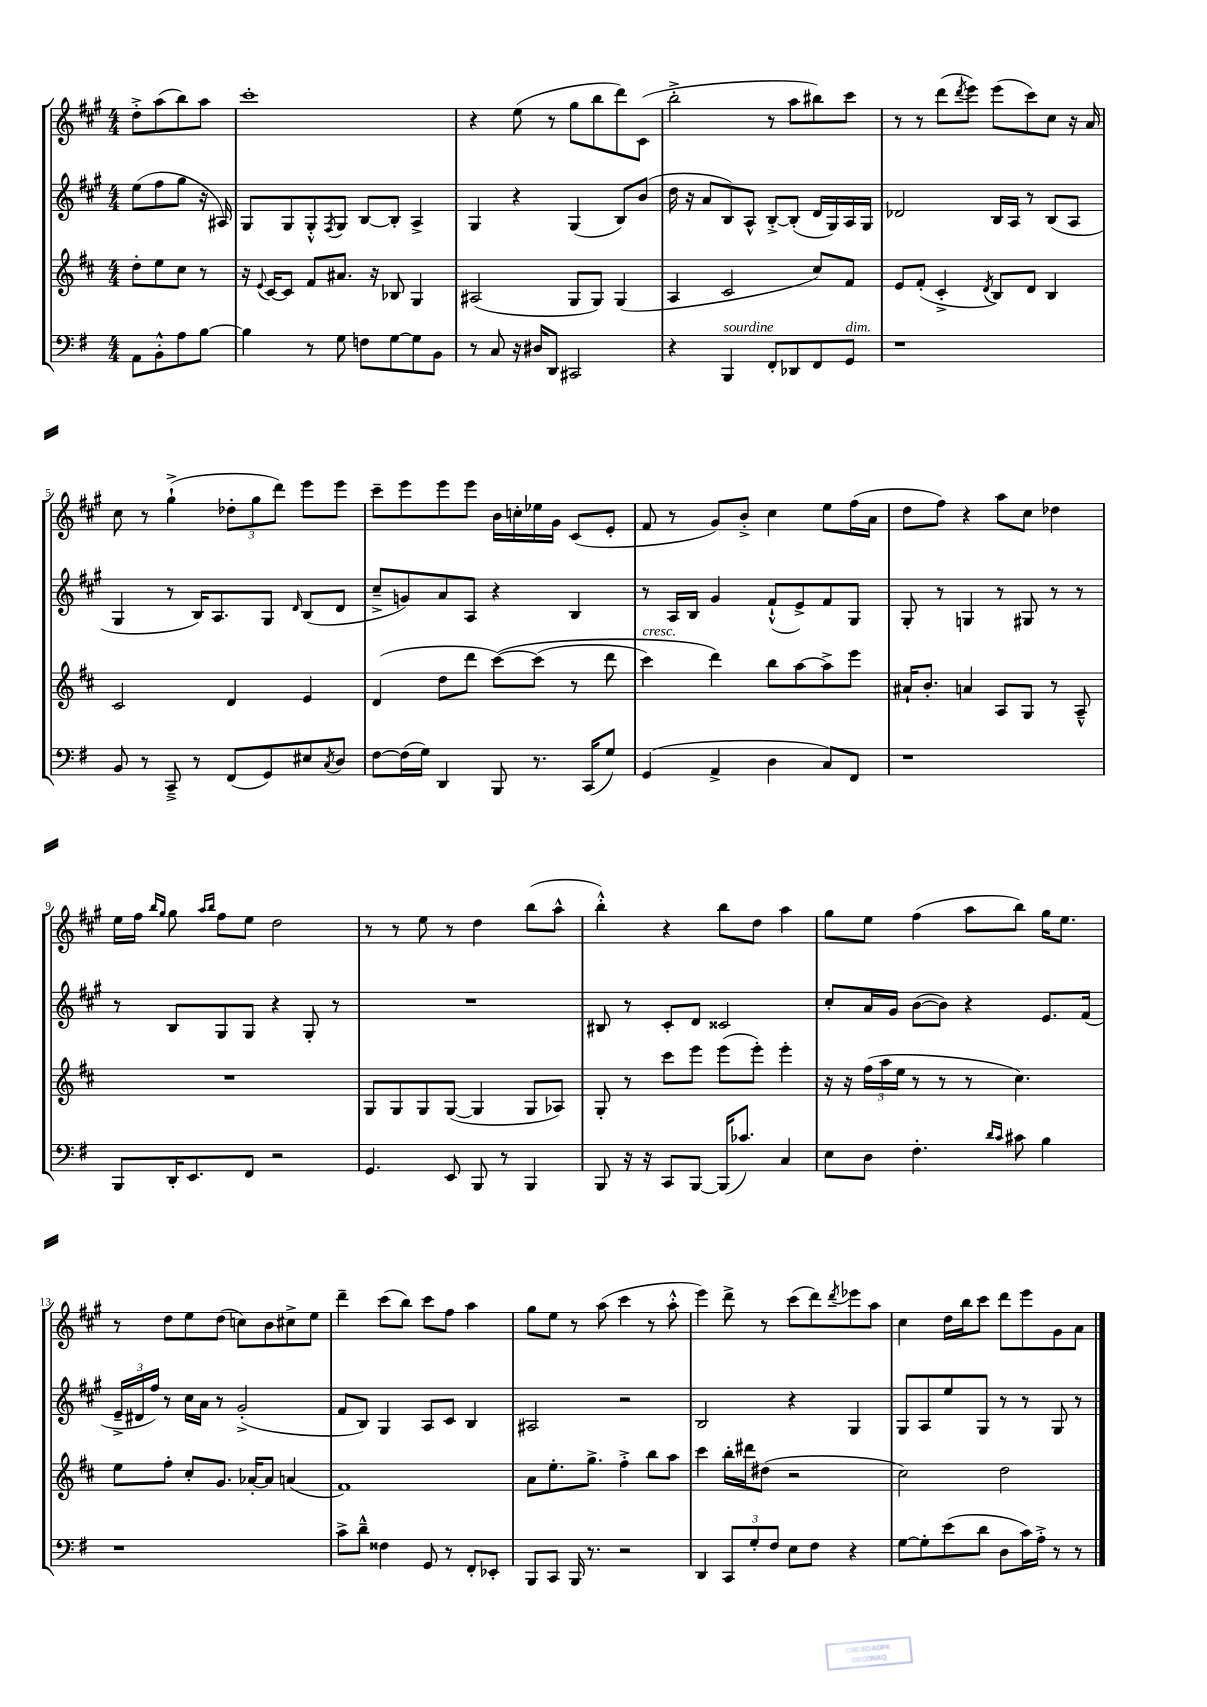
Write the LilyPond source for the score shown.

<<
\new StaffGroup <<
\new Staff = "s0" {
    \clef treble \key a \major \numericTimeSignature \time 4/4 \partial 2
    d''8-.-> a''8( b''8) a''8 |
    cis'''1-. |
    r4 e''8( r8 gis''8 b''8 d'''8) cis'8( |
    b''2-.-> r8 a''8 bis''8) cis'''8 |
    r8 r8 d'''8( \acciaccatura { d'''8 } e'''8) e'''8( cis'''8) cis''8 r16 a'16 |
    cis''8 r8 gis''4-!->( \tuplet 3/2 { des''8-. gis''8 d'''8) } e'''8 e'''8 |
    cis'''8-- e'''8 e'''8 e'''8 b'16 c''16-. ees''16 gis'16 cis'8( e'8-. |
    fis'8 r8 gis'8) b'8-.-> cis''4 e''8 fis''16( a'16 |
    d''8 fis''8) r4 a''8 cis''8 des''4 |
    e''16 fis''16 \grace { b''16 gis''16 } gis''8 \grace { a''16 b''16 } fis''8 e''8 d''2 |
    r8 r8 e''8 r8 d''4 b''8( a''8-^ |
    b''4-.-^) r4 b''8 d''8 a''4 |
    gis''8 e''8 fis''4( a''8 b''8) gis''16 e''8. |
    r8 d''8 e''8 d''8( c''8) b'8 cis''8-> e''8 |
    d'''4-- cis'''8( b''8) cis'''8 fis''8 a''4 |
    gis''8 e''8 r8 a''8( cis'''4 r8 a''8-.-^ |
    e'''4) d'''8-> r8 cis'''8( d'''8) \acciaccatura { d'''8 } ees'''8 a''8 |
    cis''4 d''16 b''16 cis'''8 d'''8 e'''8 gis'8 a'8 \bar "|." |
}
\new Staff = "s1" {
    \clef treble \key a \major \numericTimeSignature \time 4/4 \partial 2
    e''8( fis''8 gis''8 r16 ais16) |
    gis8 gis8 gis8-.-^ \acciaccatura { fis8 } gis8 b8~ b8-. a4-> |
    gis4 r4 gis4( b8) b'8( |
    d''16 r16 a'8 b8) a8-^ b8~-.-> b8-.( d'16 gis16) a16 gis16 |
    des'2 b16 a16 r8 b8( a8 |
    gis4 r8 b16) a8. gis8 \grace { d'16 } b8( d'8 |
    cis''8---> g'8) a'8 a8 r4 b4 |
    r8 a16 b16 gis'4 fis'8-!-^( e'8->) fis'8 gis8 |
    gis8-. r8 g4 r8 gis8 r8 r8 |
    r8 b8 gis8 gis8 r4 gis8-. r8 |
    R1 |
    bis8 r8 cis'8-. d'8 cisis'2 |
    cis''8-. a'16 gis'16 b'8~( b'8) r4 e'8. fis'16( |
    \tuplet 3/2 { e'16---> dis'16 fis''16) } r8 cis''16 a'16 r8 gis'2-.->( |
    fis'8 b8) gis4 a8 cis'8 b4 |
    ais2 r2 |
    b2 r4 gis4 |
    gis8 a8 e''8 gis8 r8 r8 gis8 r8 \bar "|." |
}
\new Staff = "s2" {
    \clef treble \key d \major \numericTimeSignature \time 4/4 \partial 2
    d''8-. e''8 cis''8 r8 |
    r16 \appoggiatura { e'8 } cis'16~ cis'8 fis'8 ais'8. r16 bes8 g4 |
    ais2( g8 g8) g4( |
    a4 cis'2 cis''8) fis'8 |
    e'8 fis'8-.( cis'4-.-> \acciaccatura { d'8 } b8) d'8 b4 |
    cis'2 d'4 e'4 |
    d'4( d''8 d'''8 cis'''8~)\( cis'''8( r8 d'''8 |
    cis'''4^\markup { \italic "cresc." }) d'''4\) b''8 a''8~ a''8-> e'''8 |
    ais'16-! b'8.-. a'4 a8 g8 r8 a8---^ |
    R1 |
    g8 g8 g8 g8~( g4 g8 aes8) |
    g8-. r8 cis'''8 e'''8 e'''8( e'''8-.) e'''4-. |
    r16 r16 \tuplet 3/2 { fis''16( a''16 e''16 } r8 r8 r8 cis''4.) |
    e''8 fis''8-. cis''8-. g'8. aes'16~-. aes'8 a'4( |
    fis'1) |
    a'8 e''8.-. g''8.-> fis''4-.-> b''8 a''8 |
    cis'''4 b''16-. dis'''16 dis''8( r2 |
    cis''2) d''2 \bar "|." |
}
\new Staff = "s3" {
    \clef bass \key g \major \numericTimeSignature \time 4/4 \partial 2
    a,8 b,8-.-^ a8 b8~ |
    b4 r8 g8 f8 g8~ g8 b,8 |
    r8 c8 r16 dis16 d,8 cis,2 |
    r4 b,,4^\markup { \italic "sourdine" } fis,8-. des,8 fis,8 g,8^\markup { \italic "dim." } |
    r1 |
    b,8 r8 c,8---> r8 fis,8( g,8) eis8 \acciaccatura { c8 } d8 |
    fis8~ fis16( g16) d,4 b,,8 r8. c,16( g8) |
    g,4( a,4-> d4 c8) fis,8 |
    r1 |
    b,,8 d,16-. e,8. fis,8 r2 |
    g,4. e,8 b,,8 r8 b,,4 |
    b,,8 r16 r16 c,8 b,,8~ b,,16( ces'8.) c4 |
    e8 d8 fis4.-. \grace { d'16 c'16 } cis'8 b4 |
    r1 |
    c'8-> d'8---^ fisis4 g,8 r8 fis,8-. ees,8-. |
    b,,8 c,8 b,,16 r8. r2 |
    d,4 \tuplet 3/2 { c,8 g8-. fis8 } e8 fis8 r4 |
    g8~ g8-. e'8( d'8 d8 c'16) a16-.-> r8 r8 \bar "|." |
}
>>
>>
